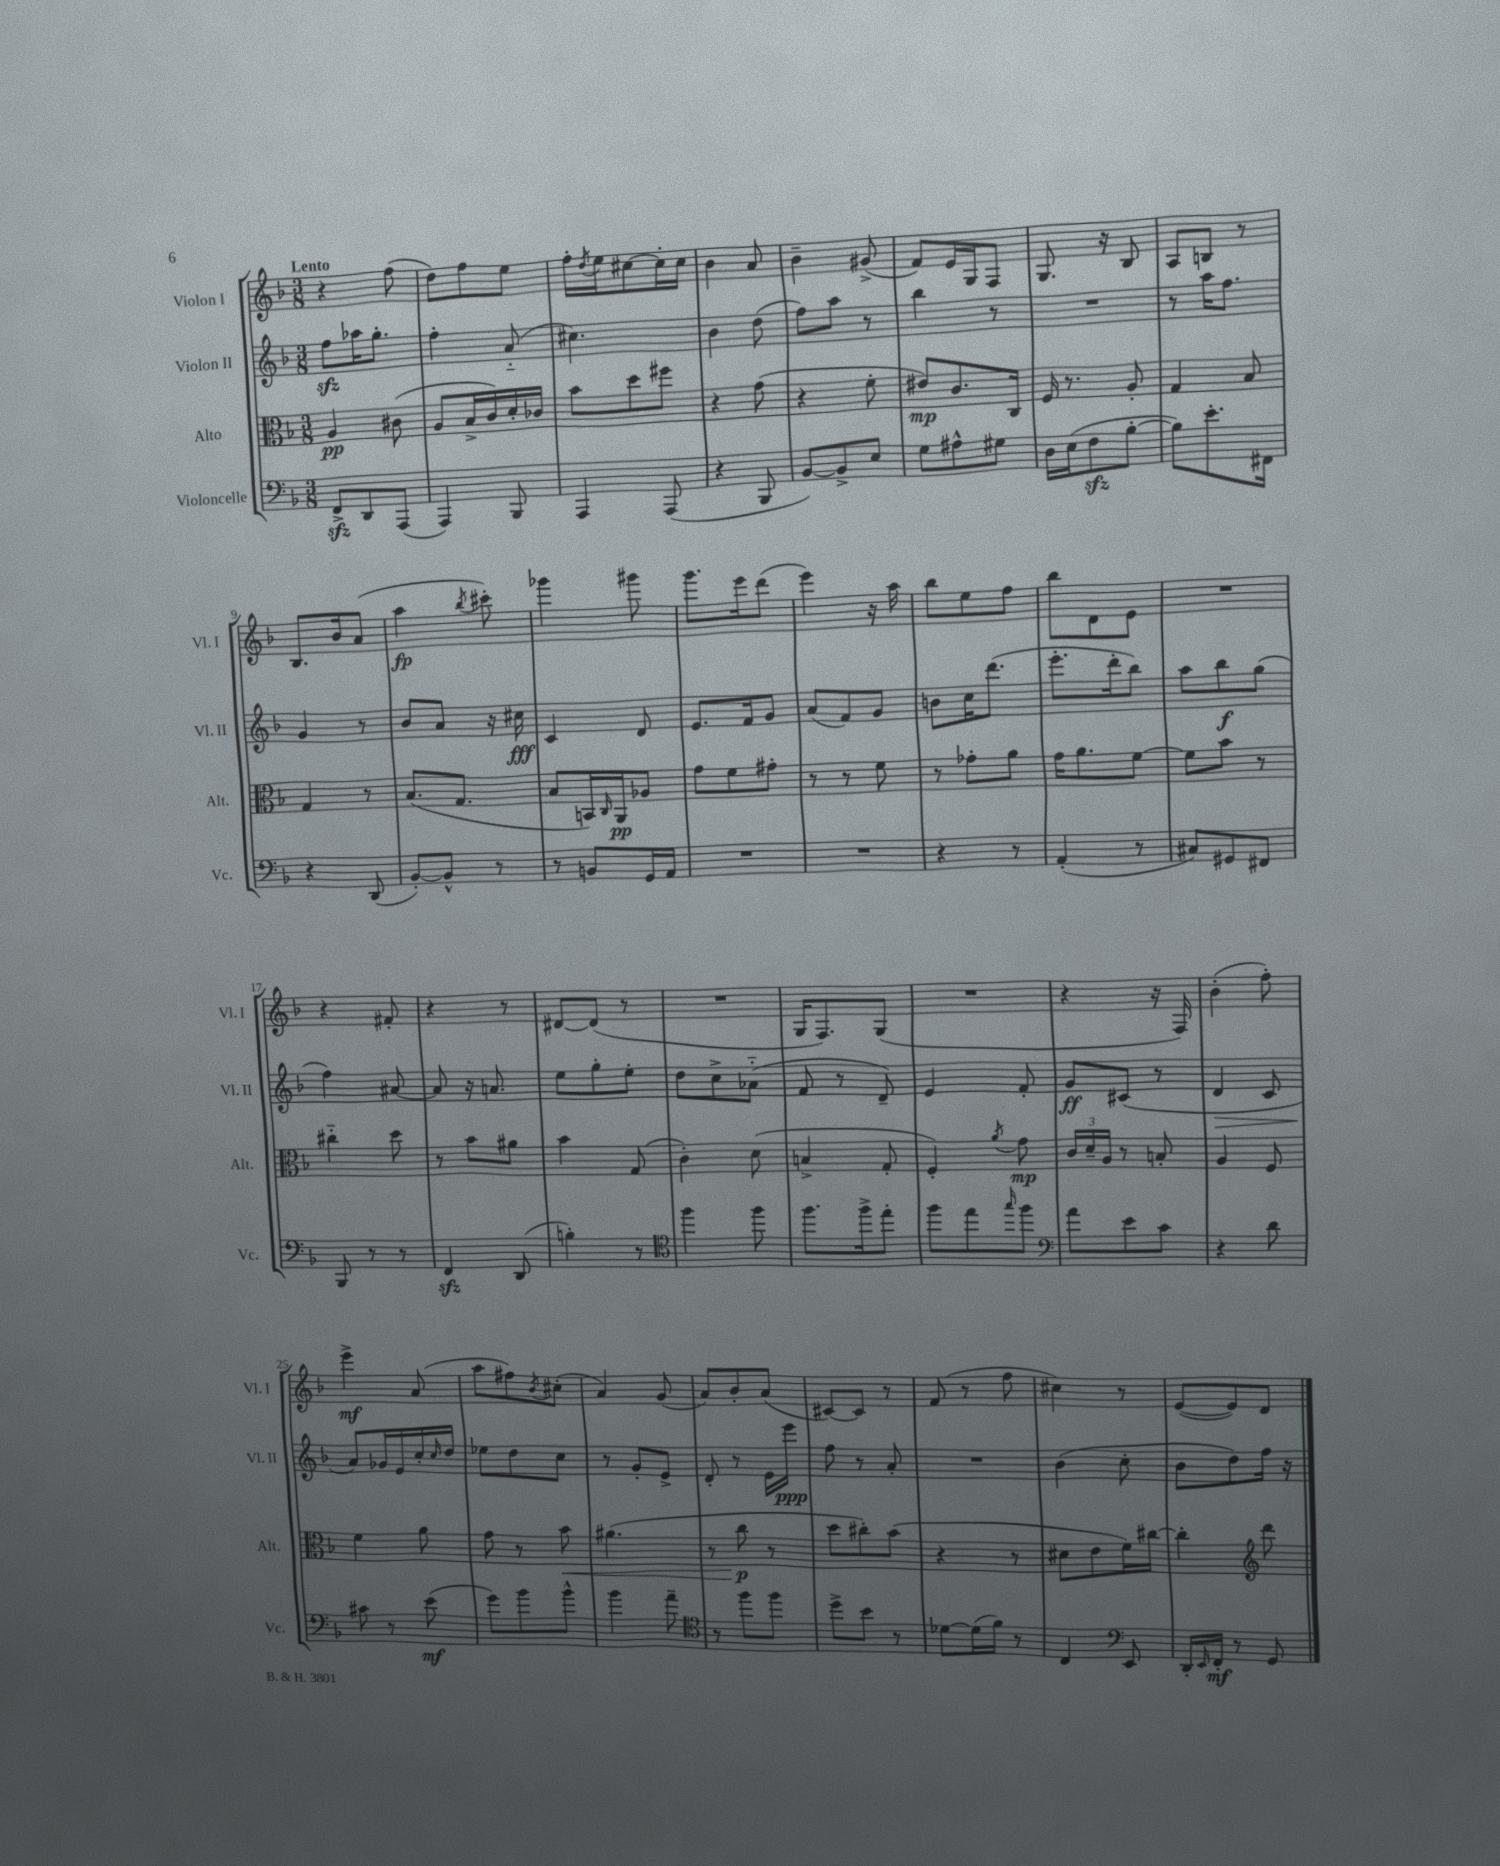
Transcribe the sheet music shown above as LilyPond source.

<<
\new StaffGroup <<
\new Staff = "s0" \with { instrumentName = "Violon I" shortInstrumentName = "Vl. I" } {
    \clef treble \key f \major \numericTimeSignature \time 3/8 \tempo "Lento"
    r4 f''8( |
    d''8) f''8 e''8 |
    f''16-. \acciaccatura { d''8 } e''16 cis''8~ cis''16-. cis''16 |
    bes'4 a'8 |
    bes'4-- gis'8->( |
    f'8) e'16 g16 f8 |
    g8. r16 bes8 |
    a8 b8 r8 |
    bes8. bes'16 a'8( |
    a''4\fp \acciaccatura { bes''8 } cis'''8-.) |
    ges'''4 gis'''8 |
    g'''8. e'''16 d'''8( |
    e'''4) r16 a''16 |
    bes''8 e''8 f''8 |
    bes''8 d'8 e'8 |
    R4. |
    r4 fis'8-. |
    r4 r8 |
    dis'8~ dis'8( r8 |
    R4. |
    g16 f8.) g8( |
    R4. |
    r4 r16 f16) |
    bes'4-.( f''8-.) |
    e'''4->\mf a'8( |
    a''8 fis''8) \acciaccatura { bes'8 } cis''8-.( |
    a'4) g'8( |
    a'8) bes'8-. a'8( |
    cis'8~) cis'8 r8 |
    f'8( r8 f''8 |
    cis''4) r8 |
    e'8~( e'8) d'8 \bar "|." |
}
\new Staff = "s1" \with { instrumentName = "Violon II" shortInstrumentName = "Vl. II" } {
    \clef treble \key f \major \numericTimeSignature \time 3/8
    f''8\sfz aes''16 g''8.-. |
    f''4-. a'8-_( |
    cis''4.) |
    bes'4 d''8( |
    f''8) a''8 r8 |
    bes''4 r8 |
    R4. |
    r8 a''16 f''8. |
    g'4 r8 |
    bes'8 a'8 r16 cis''16\fff |
    c'4 d'8 |
    e'8. f'16 g'8 |
    a'8( f'8) g'8 |
    b'8 c''16 d'''8.( |
    e'''8.-. d'''16-. bes''8) |
    a''8 bes''8\f g''8( |
    f''4) ais'8~ |
    ais'8 r16 a'8. |
    e''8 g''8-. e''8-. |
    d''8 c''8-> aes'8-_( |
    f'8 r8 d'8--) |
    e'4 f'8-. |
    g'8\ff cis'8( r8 |
    d'4\> c'8 |
    a'8\!) ges'16 e'16 c''16-. \grace { c''16 } d''16 |
    ees''8 d''8 c''8 |
    r8 g'8-. e'8-> |
    d'8-. r8 e'16 e'''16\ppp |
    f''8 r8 a'8-. |
    R4. |
    bes'4( c''8-. |
    bes'8 d''8) f''16 r16 \bar "|." |
}
\new Staff = "s2" \with { instrumentName = "Alto" shortInstrumentName = "Alt." } {
    \clef alto \key f \major \numericTimeSignature \time 3/8
    a4\pp cis'8( |
    a8 bes16-> c'16) d'16-. ces'16 |
    bes'8 d''8 fis''8 |
    r4 g'8( |
    r4 f'8-. |
    eis'8\mp) c'8. c16 |
    f16 r8. a8-. |
    g4 bes8 |
    g4 r8 |
    bes8.( g8. |
    bes8 b,16) \grace { c16 } a,16\pp aes8 |
    g'8 f'8 gis'8-. |
    r8 r8 f'8 |
    r8 ges'8-. a'8 |
    g'16 a'8. f'8~ |
    f'8 bes'8 r8 |
    cis''4-_ d''8 |
    r8 bes'8 ais'8 |
    bes'4 g8( |
    c'4-.) d'8( |
    b4-> g8-. |
    f4-.) \acciaccatura { a'8 } g'8\mp |
    \tuplet 3/2 { c'16 d'16-- a16 } r8 b8-. |
    a4 f8 |
    f'4 a'8 |
    g'8 r8 bes'8\< |
    ais'4.( |
    r8 c''8\p\! r8 |
    d''8 cis''8-.) bes'8( |
    r4 r8 |
    dis'8 e'8 f'16) cis''16~ |
    cis''4-. \clef treble d'''8 \bar "|." |
}
\new Staff = "s3" \with { instrumentName = "Violoncelle" shortInstrumentName = "Vc." } {
    \clef bass \key f \major \numericTimeSignature \time 3/8
    f,8->\sfz d,8 a,,8( |
    a,,4) bes,,8 |
    a,,4 a,,8( |
    r4 bes,,8 |
    bes,8~) bes,8-> e8 |
    g8 ais8-^ gis8 |
    d16 e16( f8\sfz bes8~-. |
    bes8) e'8.-. fis,16 |
    r4 d,8( |
    bes,8~-.) bes,8-^ r8 |
    r8 b,8 g,16 a,16 |
    R4. |
    R4. |
    r4 r8 |
    a,4-.( r8 |
    cis8) gis,8 fis,8 |
    bes,,8 r8 r8 |
    f,4\sfz d,8( |
    b4-.) r8 |
    \clef tenor f''4 f''8 |
    f''8. f''16-> e''8-. |
    f''8 e''8 \grace { g''16 } f''8 |
    \clef bass a'8 e'8 c'8 |
    r4 d'8 |
    cis'8 r8 e'8\mf( |
    g'8) bes'8 bes'8-^ |
    bes'4 a'8-- |
    \clef tenor r8 f''8 f''8 |
    d''8-> bes'8 r8 |
    des'8~ des'16( f'16) r8 |
    c4 \clef bass e,8 |
    d,16-. \grace { e,16 } f,16-.\mf r8 g,8 \bar "|." |
}
>>
>>
